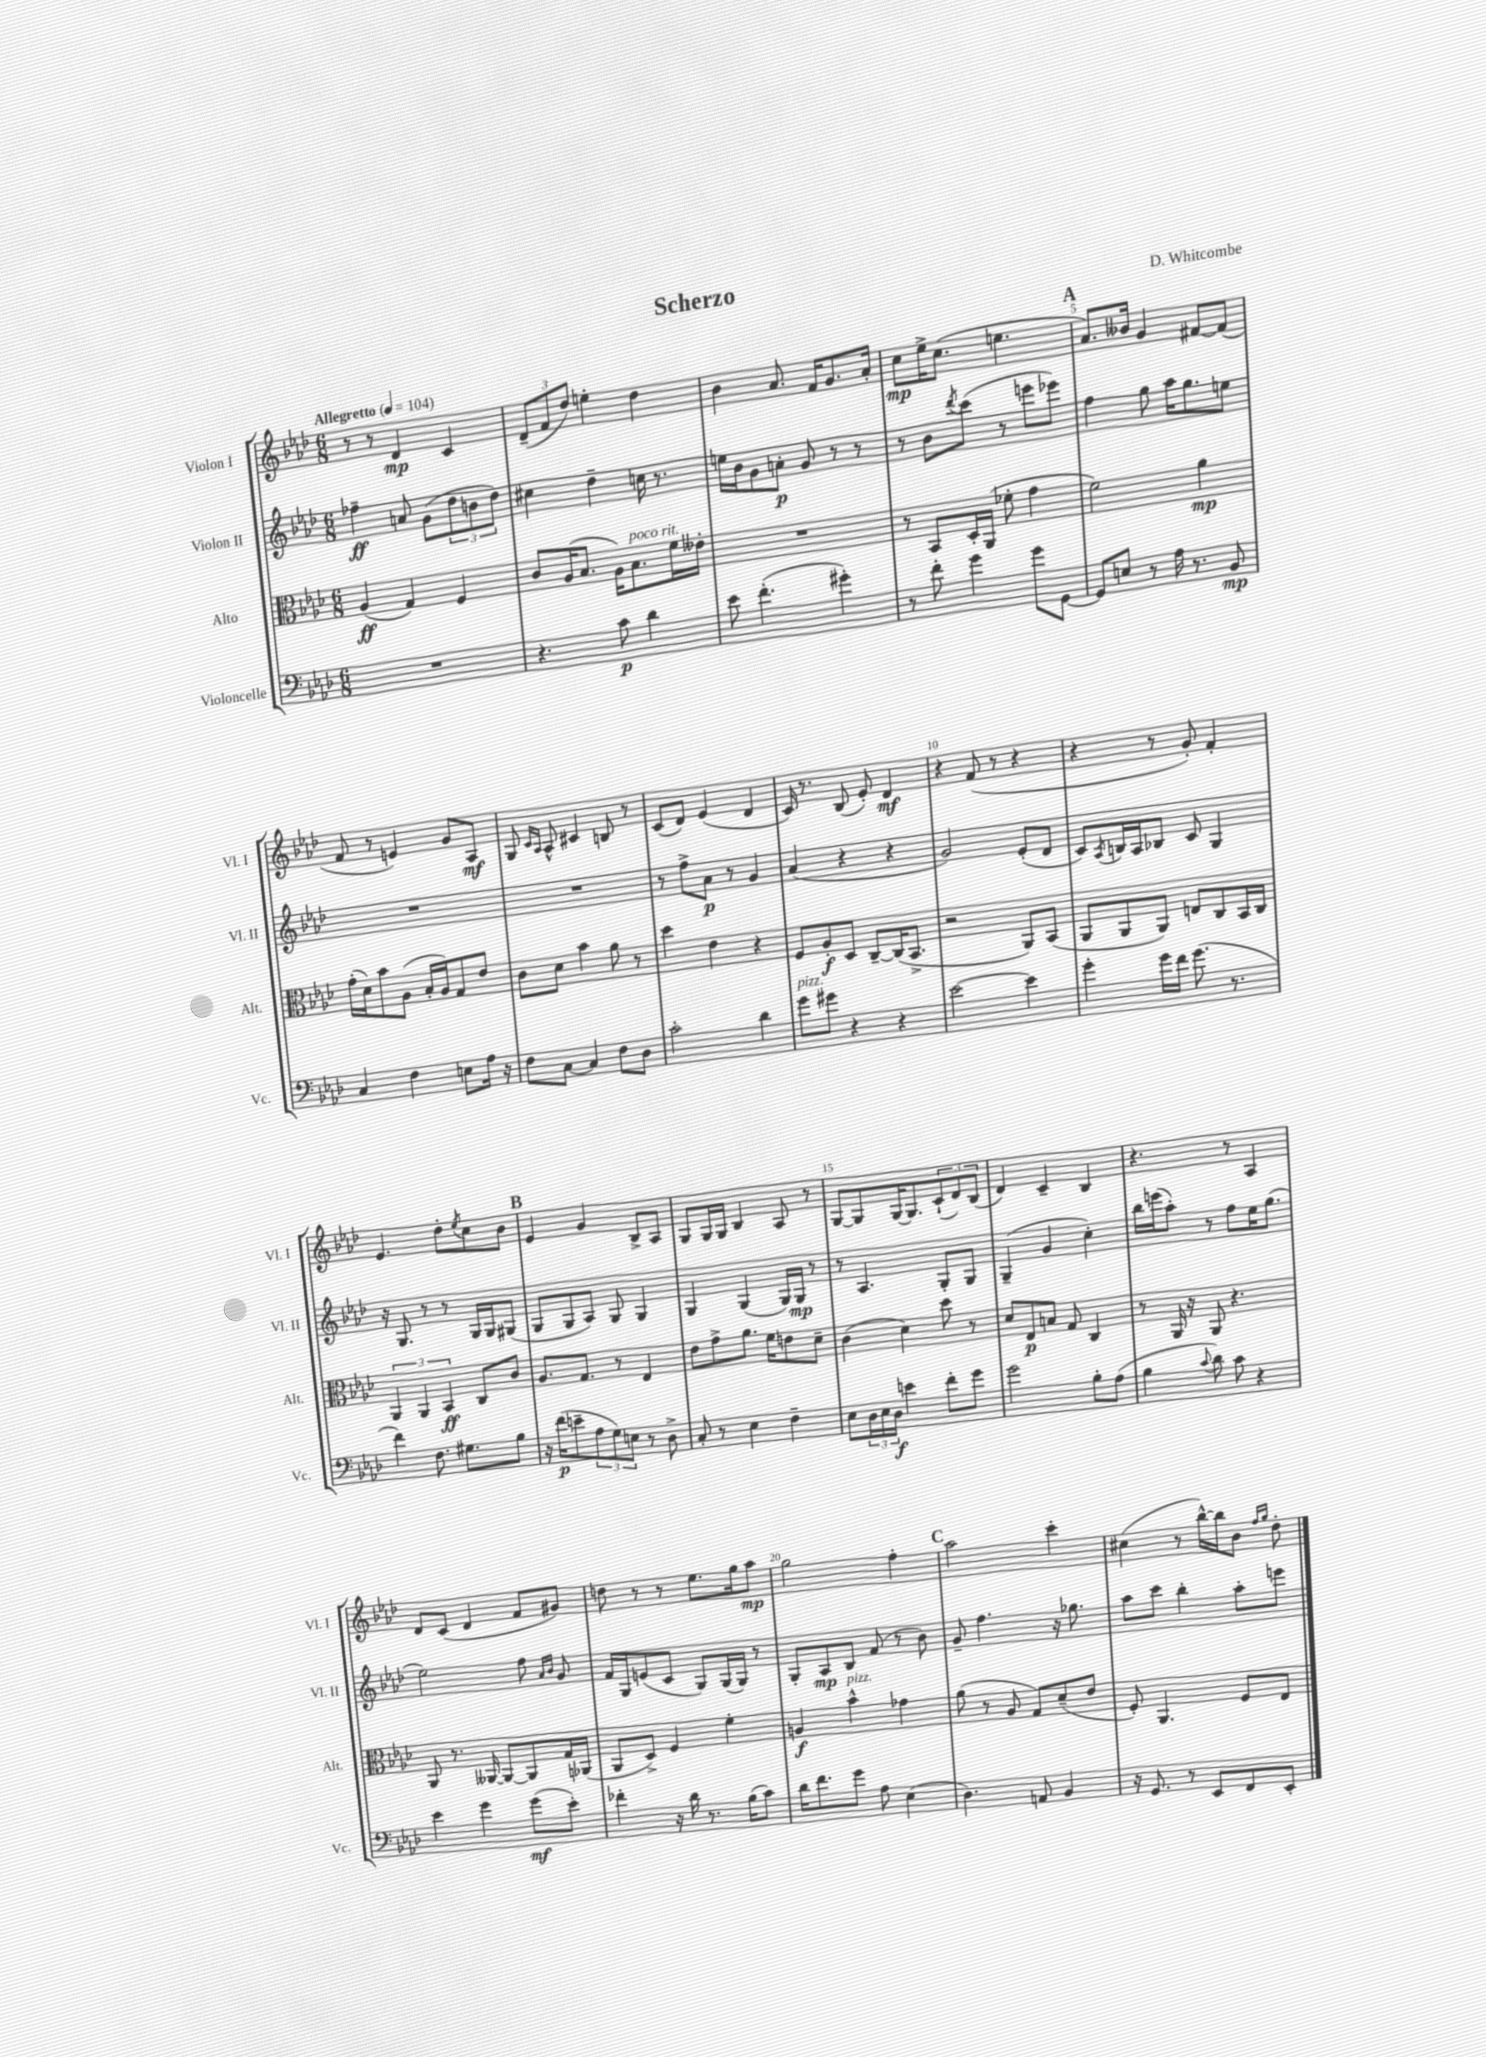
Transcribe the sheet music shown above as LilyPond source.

\header { title = "Scherzo" composer = "D. Whitcombe" }
<<
\new StaffGroup <<
\new Staff = "s0" \with { instrumentName = "Violon I" shortInstrumentName = "Vl. I" } {
    \clef treble \key aes \major \numericTimeSignature \time 6/8 \tempo "Allegretto" 4 = 104
    r8 r8 des'4\mp c'4 |
    \tuplet 3/2 { des'8--( f'8 des''8) } e''4-. des''4 |
    bes'4 aes'8. f'16 g'8. aes'16-. |
    c''8\mp ees''16-> c''8.( e''4. |
    \mark \markup { \bold "A" } aes'8.) beses'16 g'4 fis'8~ fis'8( |
    f'8 r8 e'4) g'8 aes8\mf |
    g8 \grace { c'16 aes16 } aes8-^ cis'4 b8 r8 |
    c'8( des'8) ees'4( des'4 |
    c'16) r8. bes8( ees'8-.) des'4\mf |
    r4 f'8( r8 r4 |
    r4 r8 g'8-.) f'4-. |
    ees'4. des''8-. \acciaccatura { ees''8 } c''8 bes'8 |
    \mark \markup { \bold "B" } ees'4 g'4 bes8-> aes8 |
    g8 g16 g16 bes4 aes8 r8 |
    g8~ g8 g16~ g8. \tuplet 3/2 { c'8-!( des'8) bes8( } |
    des'4) c'4-- bes4 |
    r4. r8 aes4 |
    des'8 c'8( des'4 f'8 gis'8) |
    d''8 r8 r8 ees''8. g''16 aes''8\mp |
    g''2 f''4-. |
    \mark \markup { \bold "C" } aes''2 c'''4-. |
    cis''4( r8 bes''16~-^) bes''16 bes'8 \grace { f''16 g''16 } des''8-. \bar "|." |
}
\new Staff = "s1" \with { instrumentName = "Violon II" shortInstrumentName = "Vl. II" } {
    \clef treble \key aes \major \numericTimeSignature \time 6/8
    fes''4--\ff a'8 g'8( \tuplet 3/2 { des''8 b'8 des''8) } |
    cis''4 des''4-- c''16 r8. |
    e''16 bes'16 g'8 a'8-.\p g'8 r8 r8 |
    r8 bes'8 \acciaccatura { des'''8 } c'''8( r8 e'''8 ees'''8) |
    \mark \markup { \bold "A" } f''4 g''8 aes''16 g''8. e''8 |
    R2. |
    R2. |
    r8 f''8-> aes'8\p r8 g'4 |
    aes'4( r4 r4 |
    g'2) ees'8-.( des'8 |
    c'8) \acciaccatura { aes8 } b16 aes16 bes8 c'8 g4 |
    r16 g8. r8 r8 g16 g16 gis8( |
    \mark \markup { \bold "B" } g8 g8 aes8) g8 g4 |
    g4 g4( g16) g16\mp r8 |
    r8 aes4. g8-. g8 |
    g4--( g'4 c''4-.) |
    bes''16 e'''16( aes''8-.) r8 f''8 ees''16 g''8.( |
    ees''2) f''8 \grace { aes'16 bes'16 } g'8 |
    f'16 g16 e'8( c'8 g8) g16( g16) r8 |
    g8-. aes8\mp bes8 f'8( r8 bes'8) |
    \mark \markup { \bold "C" } g'8-- f''4. r16 ges''8. |
    aes''8 c'''8 bes''4-. aes''8-. e'''8 \bar "|." |
}
\new Staff = "s2" \with { instrumentName = "Alto" shortInstrumentName = "Alt." } {
    \clef alto \key aes \major \numericTimeSignature \time 6/8
    aes4\ff( g4) f4 |
    c'8 aes16( bes8. aes16) bes8.^\markup { \italic "poco rit." } f'16 eeses'16-. |
    R2. |
    r8 bes,8 des16-. aes,16( fes'8-. g'4 |
    \mark \markup { \bold "A" } f'2) aes'4\mp |
    g'16-.( des'16) bes'8 aes8( bes16-. aes16) g8 ees'8 |
    c'8 des'8 bes'4 aes'8 r8 |
    des''4 ees'4 r4 |
    f8 aes8-.\f des8 c8~-- c16( bes,8.-> |
    r2 aes,8) bes,8( |
    aes,8 aes,8 aes,8) e8 c8 bes,16 c16 |
    \tuplet 3/2 { aes,4 aes,4 bes,4\ff } c8 c'8 |
    \mark \markup { \bold "B" } aes8. g8. r8 ees4 |
    ees'8 g'8-> aes'8. f'16 e'8 des'8-- |
    c'4( des'4) des''8 r8 |
    des'8 ees8\p b8 g8 c4 |
    r8 aes,16 r16 aes,8 r4. |
    aes,8 r8. aeses,16~ aeses,8~ aeses,8 g16 aes,16( |
    aes,8 des8->) f4 f'4-. |
    a4\f bes'4-^^\markup { \italic "pizz." } ges'4 |
    \mark \markup { \bold "C" } aes'8( r8 aes8 g8) des'8--( ees'8 |
    f8-.) aes,4. f8 ees8 \bar "|." |
}
\new Staff = "s3" \with { instrumentName = "Violoncelle" shortInstrumentName = "Vc." } {
    \clef bass \key aes \major \numericTimeSignature \time 6/8
    R2. |
    r4. c'8\p des'4 |
    ees'8 f'4.-.( gis'4-.) |
    r8 f'8-. g'4 g'8 g,8~ |
    \mark \markup { \bold "A" } g,8 e8 r8 aes16 r8. bes,8\mp |
    c4 f4 e8 aes16 r16 |
    f8 c8~ c4 f8 des8 |
    c'2-. des'4 |
    g'8^\markup { \italic "pizz." } gis'8 r4 r4 |
    ees'2~ ees'4 |
    g'4-. g'16 f'16 g'8.( r8. |
    f'4) f8. gis8. bes8 |
    \mark \markup { \bold "B" } r16 f'16\p( e'8-- \tuplet 3/2 { aes8 g8) e8 } r8 des8-> |
    c8-. r8 ees4 f4-- |
    ees8 \tuplet 3/2 { des16 ees16 des16\f } e'4 f'8-. g'8 |
    g'2 bes8-. aes8( |
    bes4 \appoggiatura { c'8 } des'8) c'8 r4 |
    ees'4 g'4 g'8\mf( ees'8-.) |
    fes'4-. r16 des'16 r8. bes16( c'8) |
    des'16 f'8. g'8 aes8 ees4( |
    \mark \markup { \bold "C" } des4.) a,8 bes,4 |
    r16 g,8. r8 ees,8 f,8 ees,8-. \bar "|." |
}
>>
>>
\layout { \context { \Score \override BarNumber.break-visibility = ##(#f #t #t) barNumberVisibility = #(every-nth-bar-number-visible 5) } }
